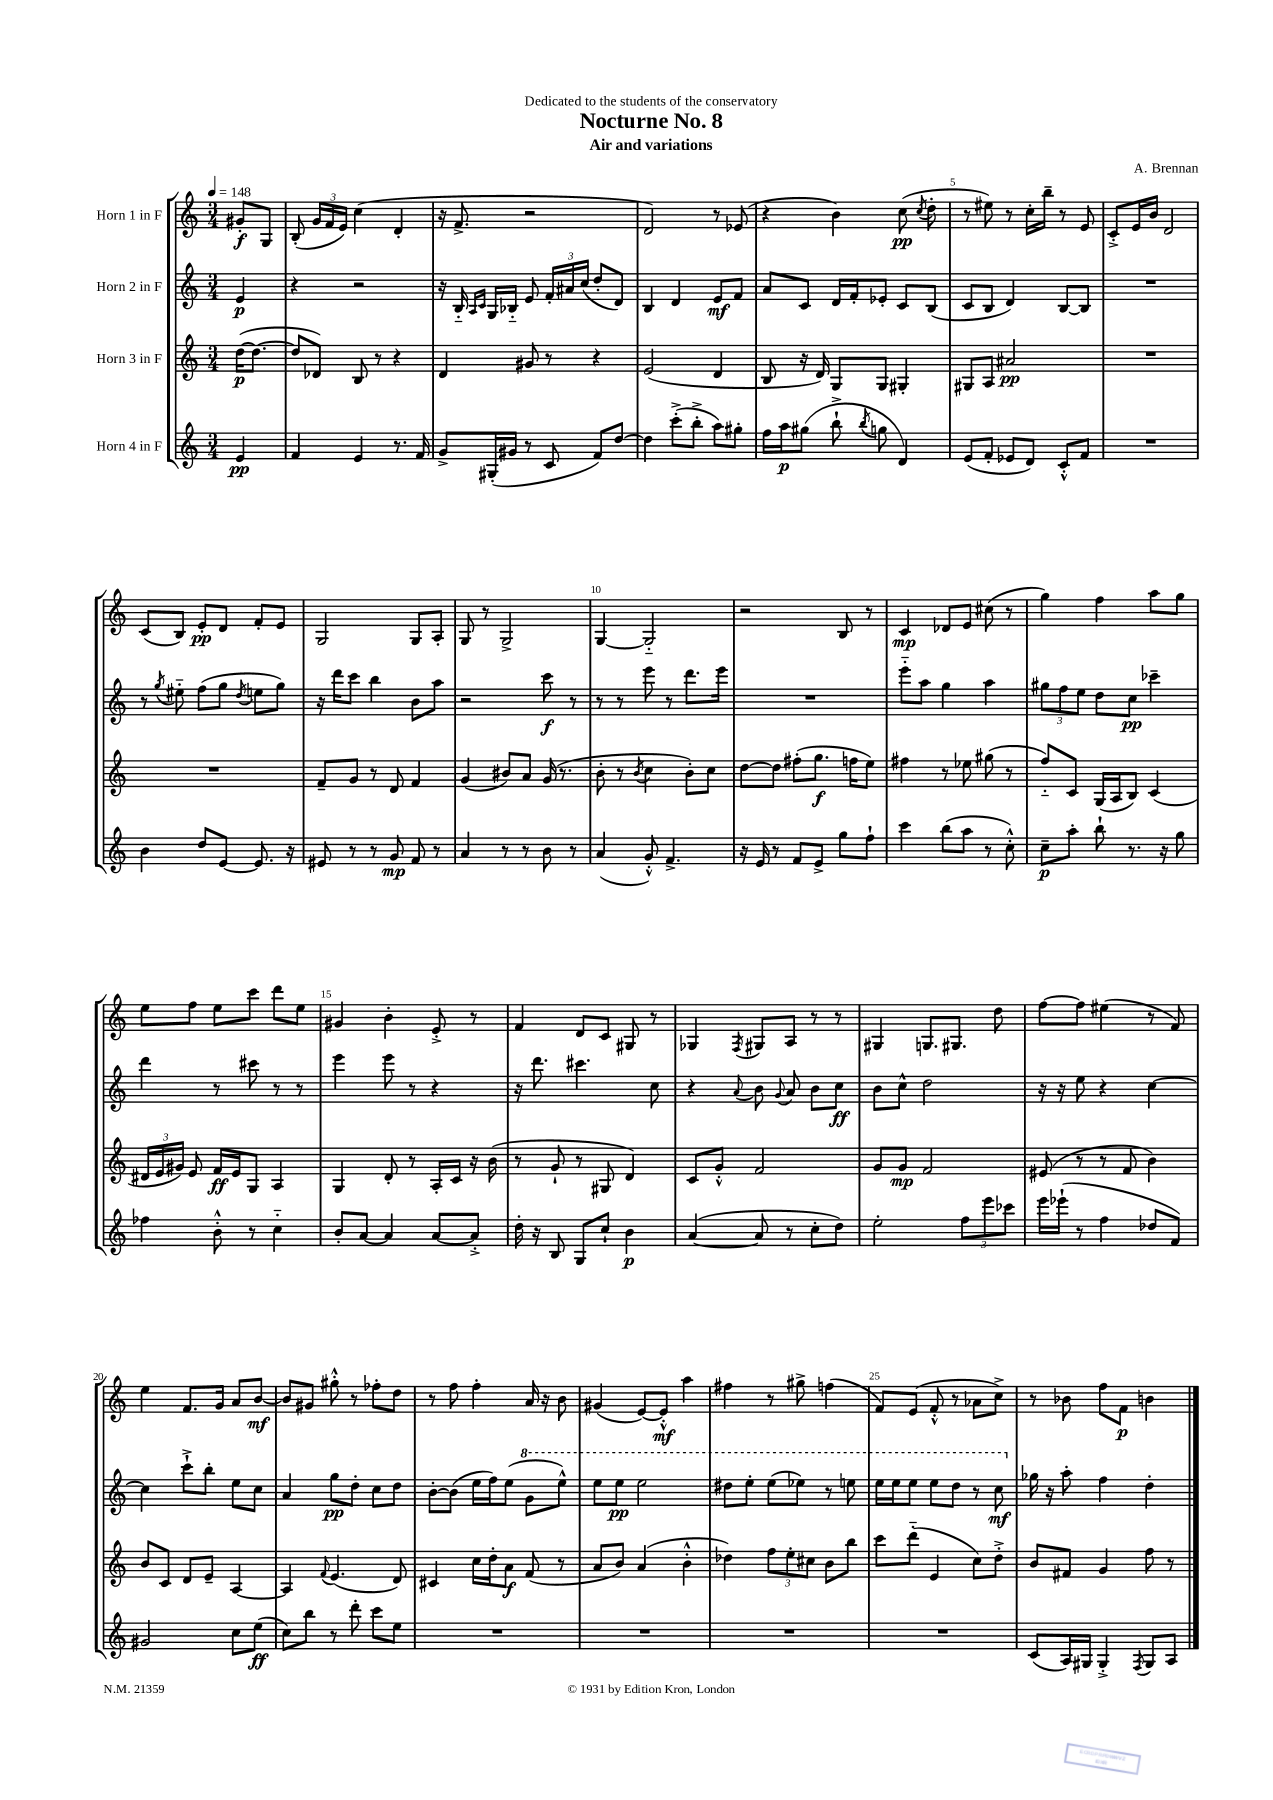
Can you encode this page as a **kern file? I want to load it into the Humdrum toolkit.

**kern	**kern	**kern	**kern
*staff4	*staff3	*staff2	*staff1
*clefG2	*clefG2	*clefG2	*clefG2
*k[]	*k[]	*k[]	*k[]
*M3/4	*M3/4	*M3/4	*M3/4
*MM148	*MM148	*MM148	*MM148
4e/	([16dd\LK	4e/	8g#'/L
.	8.dd\_J	.	.
.	.	.	8G/J
=	=	=	=
4f/	8dd/]L	4r	(8B'/
.	8d-/J)	.	24g/LL
.	.	.	24f/
.	.	.	24e/JJ)
4e/	8B/	2r	(4cc\
.	8r	.	.
8.r	4r	.	4d'/
16f/	.	.	.
=	=	=	=
8g^/L	4d/	16r	16r
.	.	16B'~/	8.f^/
.	.	16qqA/LL	.
.	.	16qqc/JJ	.
(16G#'/L	.	16G/LL	.
16g#/JJ	.	16B-'~/JJ	.
8r	8g#/	8e/	2r
8c/	8r	24f'/LL	.
.	.	24a#/	.
.	.	(24cc/JJ	.
8f/L)	4r	8dd'/L	.
[8dd/J	.	8d/J)	.
=	=	=	=
4dd\]	(2e/	4B/	2d/)
(8ccc'^\L	.	4d/	.
8bb'^\J	.	.	.
8aa\L)	4d/	8e/L	8r
8gg#'\J	.	8f/J	(8e-/
=	=	=	=
16ff\LL	8B/	8a/L	4r
16aa\J	.	.	.
(8gg#\J	16r	8c/J	.
.	16d/)	.	.
8bb`^\	8G/L	16d/LL	4b\)
.	.	16f'/J	.
8qbb/	.	.	.
8gg\	8G/J	8e-'/J	.
4d/)	4G#'/	8c/L	(8cc\
.	.	.	8qcc/
.	.	(8B/J	8dd'\
=	=	=	=
(8e/L	8G#/L	8c/L	8r
8f'/J	8A/J	8B/J	8ee#\)
8e-/L	2a#/	4d/)	8r
8d/J)	.	.	16cc'\LL
.	.	.	16bb~\JJ
8c'^^/L	.	[8B/L	8r
8f/J	.	8B/]J	8e/
=	=	=	=
2.r	2.r	2.r	8c'^/L
.	.	.	16e/L
.	.	.	16b/JJ
.	.	.	2d/
=	=	=	=
4b\	2.r	8r	(8c/L
.	.	8qgg/	.
.	.	8ee#'~\	8B/J)
8dd/L	.	(8ff\L	8e'/L
[8e/J	.	8gg\J	8d/J
.	.	8qdd/	.
8.e/]	.	8ee\L	8f'/L
.	.	8gg\J)	8e/J
16r	.	.	.
=	=	=	=
8e#/	8f~/L	16r	2G/
.	.	16ddd\LK	.
8r	8g/J	8ccc\J	.
8r	8r	4bb\	.
8g/	8d/	.	.
8f/	4f/	8b\L	8G/L
8r	.	8aa\J	8A'/J
=	=	=	=
4a/	(4g/	2r	8G/
.	.	.	8r
8r	8b#/L)	.	2G^/
8r	8a/J	.	.
8b\	(16g/	8ccc\	.
.	8.r	.	.
8r	.	8r	.
=	=	=	=
(4a/	8b'\	8r	[4G/
.	8r	8r	.
.	8qb/	.	.
8g'^^/)	4cc\	8eee\	2G'~/]
4.f^/	.	8r	.
.	8b'\L)	8.ddd\L	.
.	8cc\J	.	.
.	.	16eee\Jk	.
=	=	=	=
16r	[8dd\L	2.r	2r
16e/	.	.	.
8r	8dd\]J	.	.
8f/L	(8ff#'\L	.	.
8e^/J	8.gg\J	.	.
8gg\L	.	.	8B/
.	16ff\LK	.	.
8ff`\J	8ee\J)	.	8r
=	=	=	=
4ccc\	4ff#\	8eee'~\L	4c/
.	.	8aa\J	.
(8bb\L	8r	4gg\	8d-/L
8aa\J	8ee-\	.	8e/J
8r	(8gg#\	4aa\	(8cc#\
8cc'^^\)	8r	.	8r
=	=	=	=
8cc~\L	8ff'~/L)	12gg#\L	4gg\)
.	.	12ff\	.
8aa'\J	8c/J	.	.
.	.	12ee\J	.
8bb`\	(16G/LL	8dd\L	4ff\
.	16A/J	.	.
8.r	8B/J)	8cc\J	.
.	(4c/	4ccc-~\	8aa\L
16r	.	.	.
8gg\	.	.	8gg\J
=	=	=	=
4ff-\	24d#/LL	4ddd\	8ee\L
.	24e/	.	.
.	24g#/JJ)	.	.
.	8e/	.	8ff\J
8b'^^\	16f/LL	8r	8ee\L
.	16e/J	.	.
8r	8G/J	8ccc#\	8ccc\J
4cc'~\	4A/	8r	8ddd\L
.	.	8r	8ee\J
=	=	=	=
8b'/L	4G/	4eee\	4g#/
[8a/J	.	.	.
4a/]	8d'/	8eee\	4b'\
.	8r	8r	.
[8a/L	16A'/LL	4r	8e'^/
.	16c/JJ	.	.
8a'^/]J	16r	.	8r
.	(16b\	.	.
=	=	=	=
16dd'\	8r	16r	4f/
16r	.	8.ddd\	.
8B/	8g`/	.	.
8G/L	8r	4.ccc#\	8d/L
8cc`/J	8G#/	.	8c/J
4b\	4d/)	.	8G#/
.	.	8cc\	8r
=	=	=	=
([4a/	8c/L	4r	4G-/
.	8g'^^/J	.	.
.	.	8qqa/	8qF/
8a/]	2f/	8b\	8G#/L
.	.	8qqg/	.
8r	.	8a/	8A/J
8cc'\L	.	8b\L	8r
8dd\J)	.	8cc\J	8r
=	=	=	=
2ee'\	8g/L	8b\L	4G#/
.	8g/J	8cc^^\J	.
.	2f/	2dd\	8.G/L
.	.	.	8.G#/J
12ff\L	.	.	.
12eee\	.	.	.
.	.	.	8dd\
12ccc-\J	.	.	.
=	=	=	=
16eee\LL	(8e#/	16r	[8ff\L
(16eee-`\JJ	.	16r	.
8r	8r	8ee\	8ff\]J
4ff\	8r	4r	(4ee#\
.	8f/	.	.
8dd-/L	4b\)	[4cc\	8r
8f/J)	.	.	8f/)
=	=	=	=
2g#/	8b/L	4cc\]	4ee\
.	8c/J	.	.
.	8d/L	8ccc`^\L	8.f/L
.	8e~/J	8bb'\J	.
.	.	.	16g/Jk
8cc\L	[4A/	8ee\L	8a/L
(8ee\J	.	8cc\J	[8b/J
=	=	=	=
8cc\L)	4A/]	4a/	8b/]L
8bb\J	.	.	8g#/J
.	8qqf/	.	.
8r	(4.e/	8gg\L	8gg#'^^\
8ddd'\	.	8dd'\J	8r
8ccc\L	.	8cc\L	8ff-'\L
8ee\J	8d/)	8dd\J	8dd\J
=	=	=	=
2.r	4c#/	[8b'\L	8r
.	.	(8b\]J	8ff\
.	16cc\LL	16ee\LL	4ff'\
.	16dd'\J	16ff\J)	.
.	8a\J	(8ee\J	.
.	(8f/	8gg\L	16a/
.	.	.	16r
.	8r	8eee^^\J)	8b\
=	=	=	=
2.r	8a/L	8eee\L	(4g#/
.	8b/J)	8eee\J	.
.	(4a/	2eee\	[8e/L)
.	.	.	8e'^^/]J
.	4b'^^\	.	4aa\
=	=	=	=
2.r	4dd-\)	8ddd#\L	4ff#\
.	.	8eee'\J	.
.	12ff\L	(8eee\L	8r
.	12ee'\	.	.
.	.	8eee-\J)	8gg#^\
.	12cc#\J	.	.
.	8b\L	8r	(4ff\
.	8bb\J	8eee\	.
=	=	=	=
2.r	8ccc\L	16eee\LL	8f/L)
.	.	16eee\J	.
.	(8ddd'~\J	8eee\J	(8e/J
.	4e/	8eee\L	8f'^^/
.	.	8ddd\J	8r
.	8cc\L)	8r	8a-\L
.	8dd'^\J	8ccc\	8cc^\J)
=	=	=	=
(8c/L	8b/L	16gg-\	8r
.	.	16r	.
16A/L)	8f#/J	8aa'\	8b-\
16G#/JJ	.	.	.
4G#'^/	4g/	4ff\	8ff\L
.	.	.	8f\J
8qF/	.	.	.
8G#/L	8ff\	4dd'\	4b\
8A/J	8r	.	.
==	==	==	==
*-	*-	*-	*-
